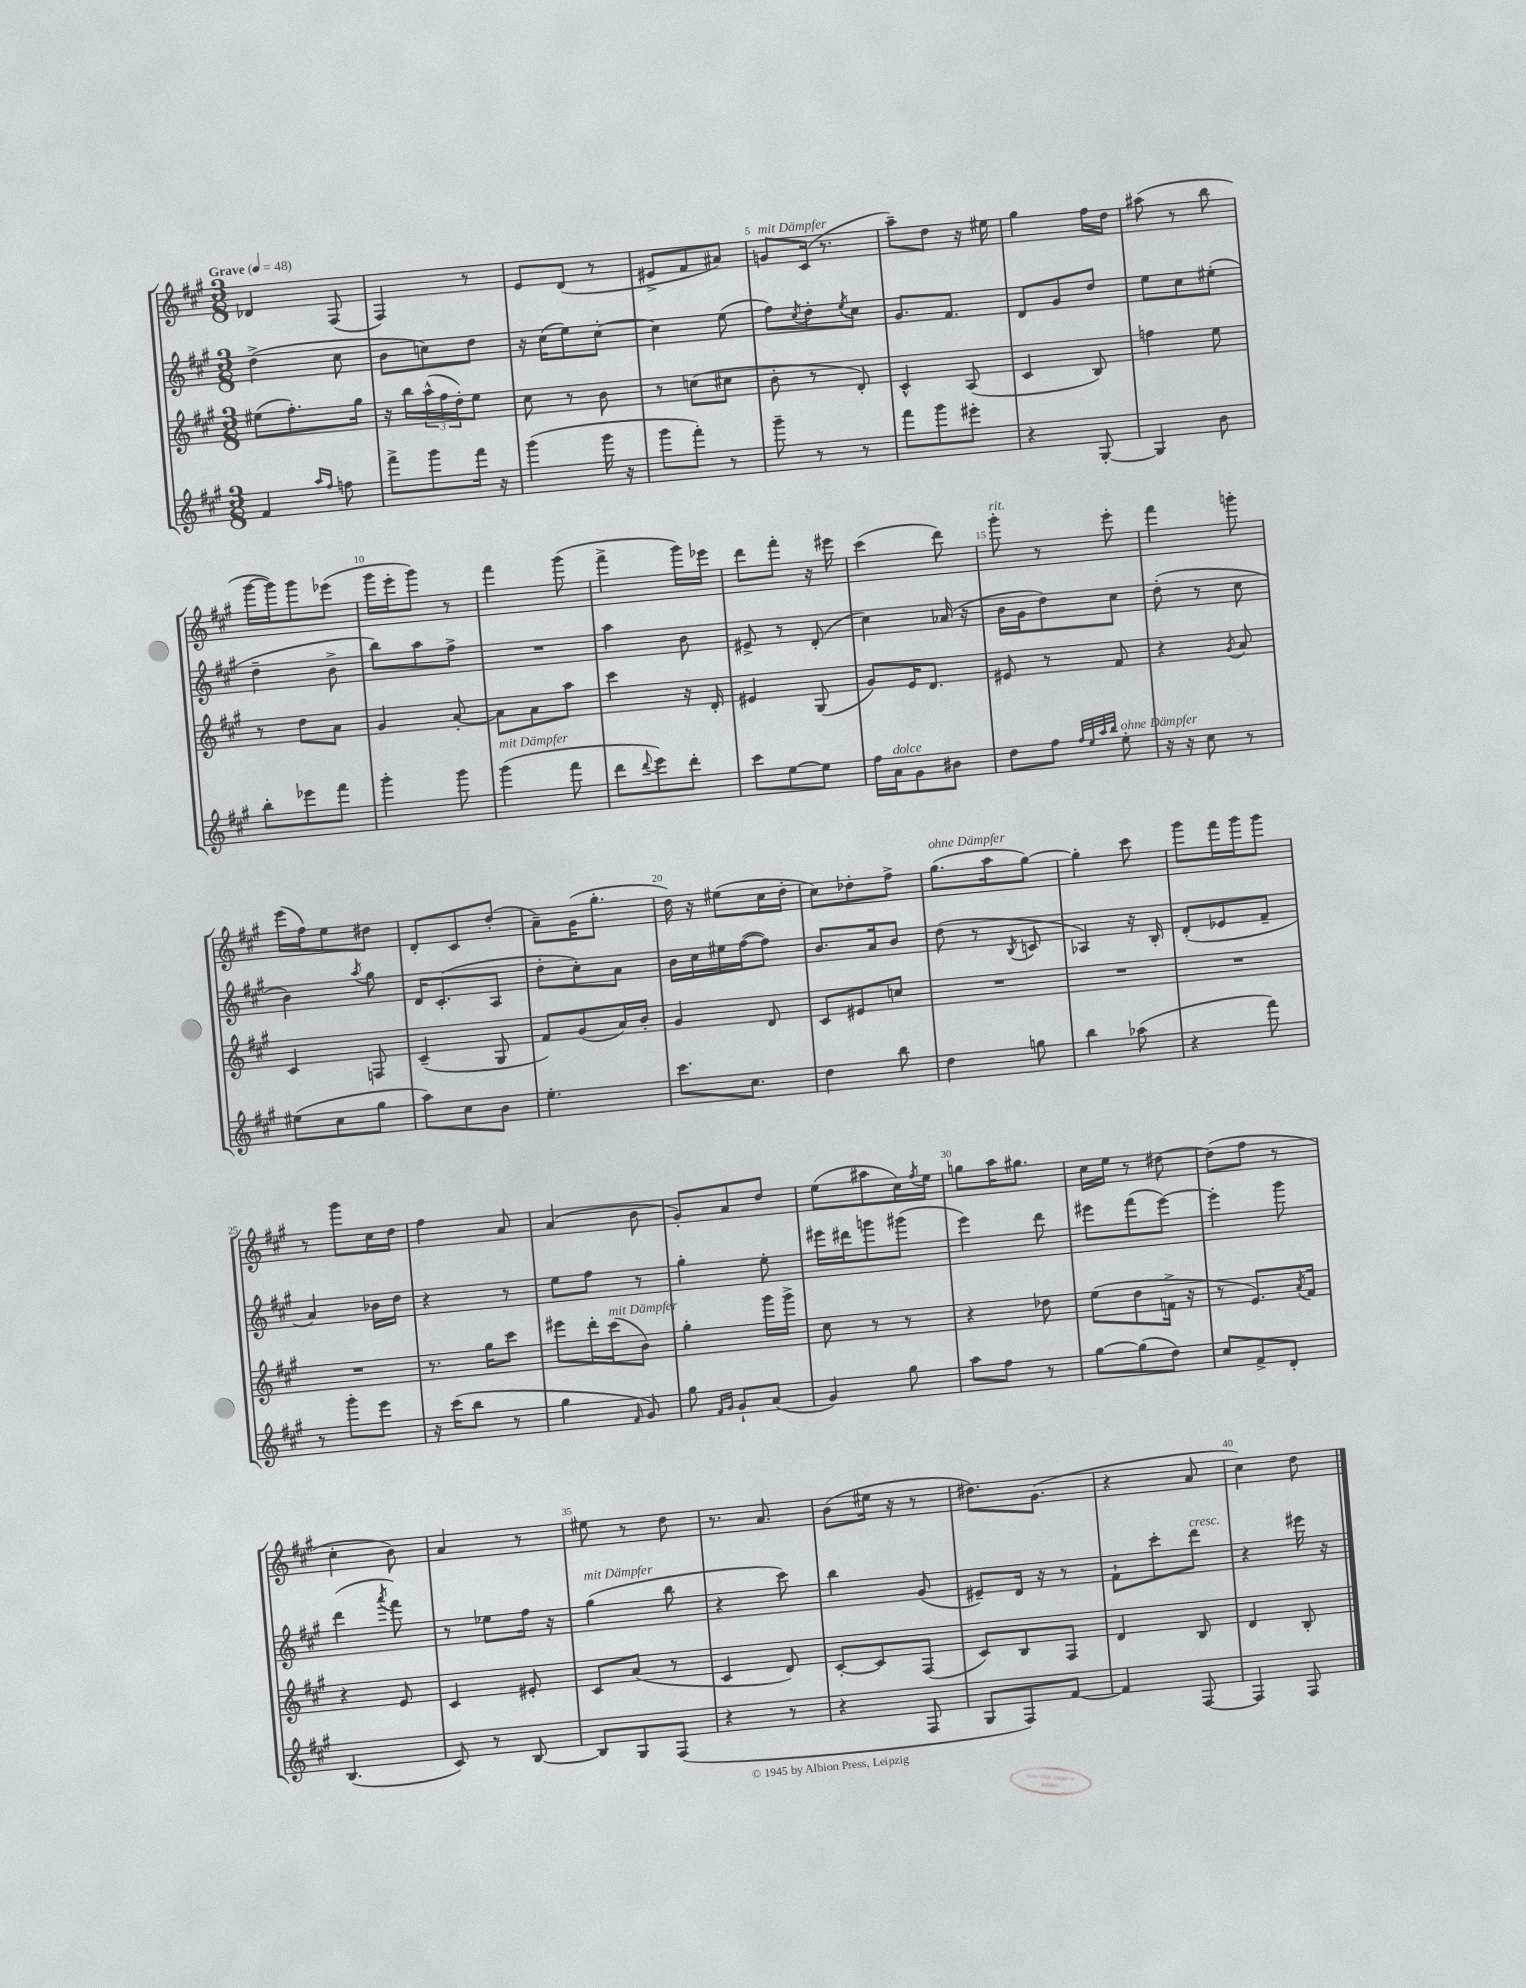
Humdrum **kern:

**kern	**kern	**kern	**kern
*staff4	*staff3	*staff2	*staff1
*clefG2	*clefG2	*clefG2	*clefG2
*k[f#c#g#]	*k[f#c#g#]	*k[f#c#g#]	*k[f#c#g#]
*M3/8	*M3/8	*M3/8	*M3/8
*MM48	*MM48	*MM48	*MM48
4f#	(8ee#	(4dd^	4d-
.	8.ff#')	.	.
16qqaa	.	.	.
16qqff#	.	.	.
8ff	.	8cc#	(8F#
.	16gg#	.	.
=	=	=	=
8fff#^	16r	8b	4F#)
.	16bb	.	.
8ggg#	(24aa^^	8cc)	.
.	24ff#	.	.
.	24dd')	.	.
16fff#	8ee	8dd	8r
16r	.	.	.
=	=	=	=
(4ggg#	8cc#	16r	8e
.	.	(16cc#	.
.	8r	8ee)	(8d
16ggg#	8b	[8cc#'	8r
16r	.	.	.
=	=	=	=
8ggg#	8r	4cc#]	8e#^
8fff#')	(8cc	.	8f#
8r	8cc#	(8ee	8a#)
=	=	=	=
8ggg#~	8b'	8ff#)	8g
.	.	8qcc#	.
8r	8r	8dd'	(16c#
.	.	.	8.r
.	.	8qee	.
8r	8d')	8cc#	.
=	=	=	=
8fff#	4c#^^	8.g#	8aa~)
8ggg#	.	.	8dd
.	.	8.f#	.
8eee#'	(8A	.	16r
.	.	.	16ee#
=	=	=	=
4r	4c#	8d	4gg#
.	.	8g#	.
[8G#'	8B)	8dd	16ff#
.	.	.	16dd
=	=	=	=
4G#]	4ff	8ee	(8aa#
.	.	8cc#	8r
8b	8ee	(8ee#'	8bb
=	=	=	=
8bb'	8r	4dd~	[16ggg#
.	.	.	16ggg#])
8eee-	8dd	.	8ggg#
8fff#	8a	8b^	(8eee-
=	=	=	=
4ggg#'	4g#	8bb)	16ggg#
.	.	.	16eee'
.	.	8aa	8ggg#)
8ggg#	[8a'	8ff#^	8r
=	=	=	=
(4ggg#	8a]	4.r	4fff#
.	8a	.	.
8fff#	8aa	.	(8ggg#
=	=	=	=
8ddd	4ccc#	4aa	4fff#^
8qqddd	.	.	.
8eee)	.	.	.
8ddd'	16r	8b	16ggg#)
.	16d'	.	16eee-
=	=	=	=
8ccc#	4e#	8e#^	8ddd
[8ee	.	8r	8fff#'
8ee]	(8G#	(8d'	16r
.	.	.	16eee#
=	=	=	=
16ff#	8g#)	4cc#)	(4ccc#
16a	.	.	.
8g#	16e	.	.
.	8.d	.	.
8b#	.	(16a-	8ddd)
.	.	16r	.
=	=	=	=
8dd	8e#	16b	8ggg#'
.	.	16g#	.
8ff#	8r	8dd)	8r
32qqff#	.	.	.
32qqee	.	.	.
32qqaa	.	.	.
32qqbb	.	.	.
8ee'	8f#	8cc#	8eee'
=	=	=	=
16r	4r	(8dd'	4fff#
16r	.	.	.
8cc#	.	8r	.
.	8qg#	.	.
8r	8a	8cc#	8ggg'
=	=	=	=
(8ee#	4c#	4b)	(16eee
.	.	.	16ff#)
8cc#	.	.	8ee
.	.	8qaa	.
8gg#	8F	8gg#	8dd#
=	=	=	=
8aa)	(4c#~	16d	8d'
.	.	(8.c#'	.
8cc#	.	.	8c#
8b	8G#	8A	(8dd'
=	=	=	=
4.ee'	8f#)	8dd'	8a~)
.	(8g#	8cc#')	(16g#
.	.	.	8.gg#'
.	16a)	8a	.
.	16b'	.	.
=	=	=	=
8.ccc#	4g#	16b	16dd)
.	.	16cc#	16r
.	.	16ee#	(8ee#
8.cc#	.	([16ff#	.
.	8d	8ff#])	16cc#
.	.	.	16dd'
=	=	=	=
4dd	8c#	8.b	8cc#)
.	8e#	.	8dd-'
.	.	16a	.
8bb	8cc	8b	8ff#^
=	=	=	=
4dd	4.r	(8dd	(8.gg#
.	.	8r	.
.	.	.	16aa
.	.	8qB	.
8gg	.	8c	[8gg#)
=	=	=	=
4bb	4.r	4A-)	4gg#']
(8aa-	.	16r	8ccc#
.	.	16B'	.
=	=	=	=
4r	4.r	(8d'	8ggg#
.	.	8e-	16fff#
.	.	.	16ggg#
8fff#)	.	8f#~	8ggg#
=	=	=	=
8r	4.r	4a)	8r
8ggg#'	.	.	8ggg#
8eee	.	16b-	16cc#
.	.	16dd	16dd
=	=	=	=
16r	8.r	4r	4ff#
(16ccc#	.	.	.
8bb	.	.	.
.	16gg#	.	.
8r	8ccc#	8r	8a
=	=	=	=
4gg#	8eee#	8ee	(4a
.	16ddd'	8ff#	.
.	(16ccc#	.	.
16qqf#	.	.	.
8g#)	8b)	8r	8b
=	=	=	=
8gg#	4gg#'	4gg#'	8g#')
16qqf#	.	.	.
16qqg#	.	.	.
8g#`	.	.	8a
(8a	16ggg#	8ee'	8dd
.	16ggg#^	.	.
=	=	=	=
4g#)	8cc#	16eee#	(8ee
.	.	16ddd#	.
.	8r	8ggg	8aa#
8gg#	8r	(8ggg#	16cc#)
.	.	.	8qff#
.	.	.	16ee
=	=	=	=
8aa	4r	4eee)	8gg
8ff#	.	.	16aa
.	.	.	8.gg#
8r	8dd-	8ddd	.
=	=	=	=
[8gg#	(8ee	8eee#	16cc#
.	.	.	16ee
(8gg#]	8dd	(8fff#	8r
8dd)	16f^	[8eee#)	[8dd#
.	16r	.	.
=	=	=	=
8cc#	8r	4eee#']	(8dd#]
8f#^	8.e)	.	8ff#
8d'	.	8ggg#	8r
.	8qa	.	.
.	16f#	.	.
=	=	=	=
(4.B	4r	(4ddd	4cc#'
.	.	8qaaa	.
.	8e	8fff#)	8b)
=	=	=	=
8c#)	4c#	8r	4a
8r	.	8ee-	.
[8B	8e#'	16ff#	8r
.	.	16r	.
=	=	=	=
8B]	8c#	(4gg#	8ee#
8G#	(8a	.	8r
(8F#	8r	8bb	8dd
=	=	=	=
4r	4c#	4r	8.r
.	.	.	8.a
8r	8d)	8ccc#)	.
=	=	=	=
4r	[8c#'	4bb	(8b
.	8c#]	.	16ee#
.	.	.	16r
8F#	(8F#	(8g#	8r
=	=	=	=
8G#	8c#)	8e#~)	8.dd#)
8F#)	8B	16d	.
.	.	16r	(8.g#
[8f#	8F#	8r	.
=	=	=	=
4f#]	4d	8f#`	4r
.	.	8ccc#'	.
[8F#	8B	8ddd	8a
=	=	=	=
4F#]	4d	4r	4cc#)
8F#	8B'	16eee#	8dd
.	.	16r	.
==	==	==	==
*-	*-	*-	*-
